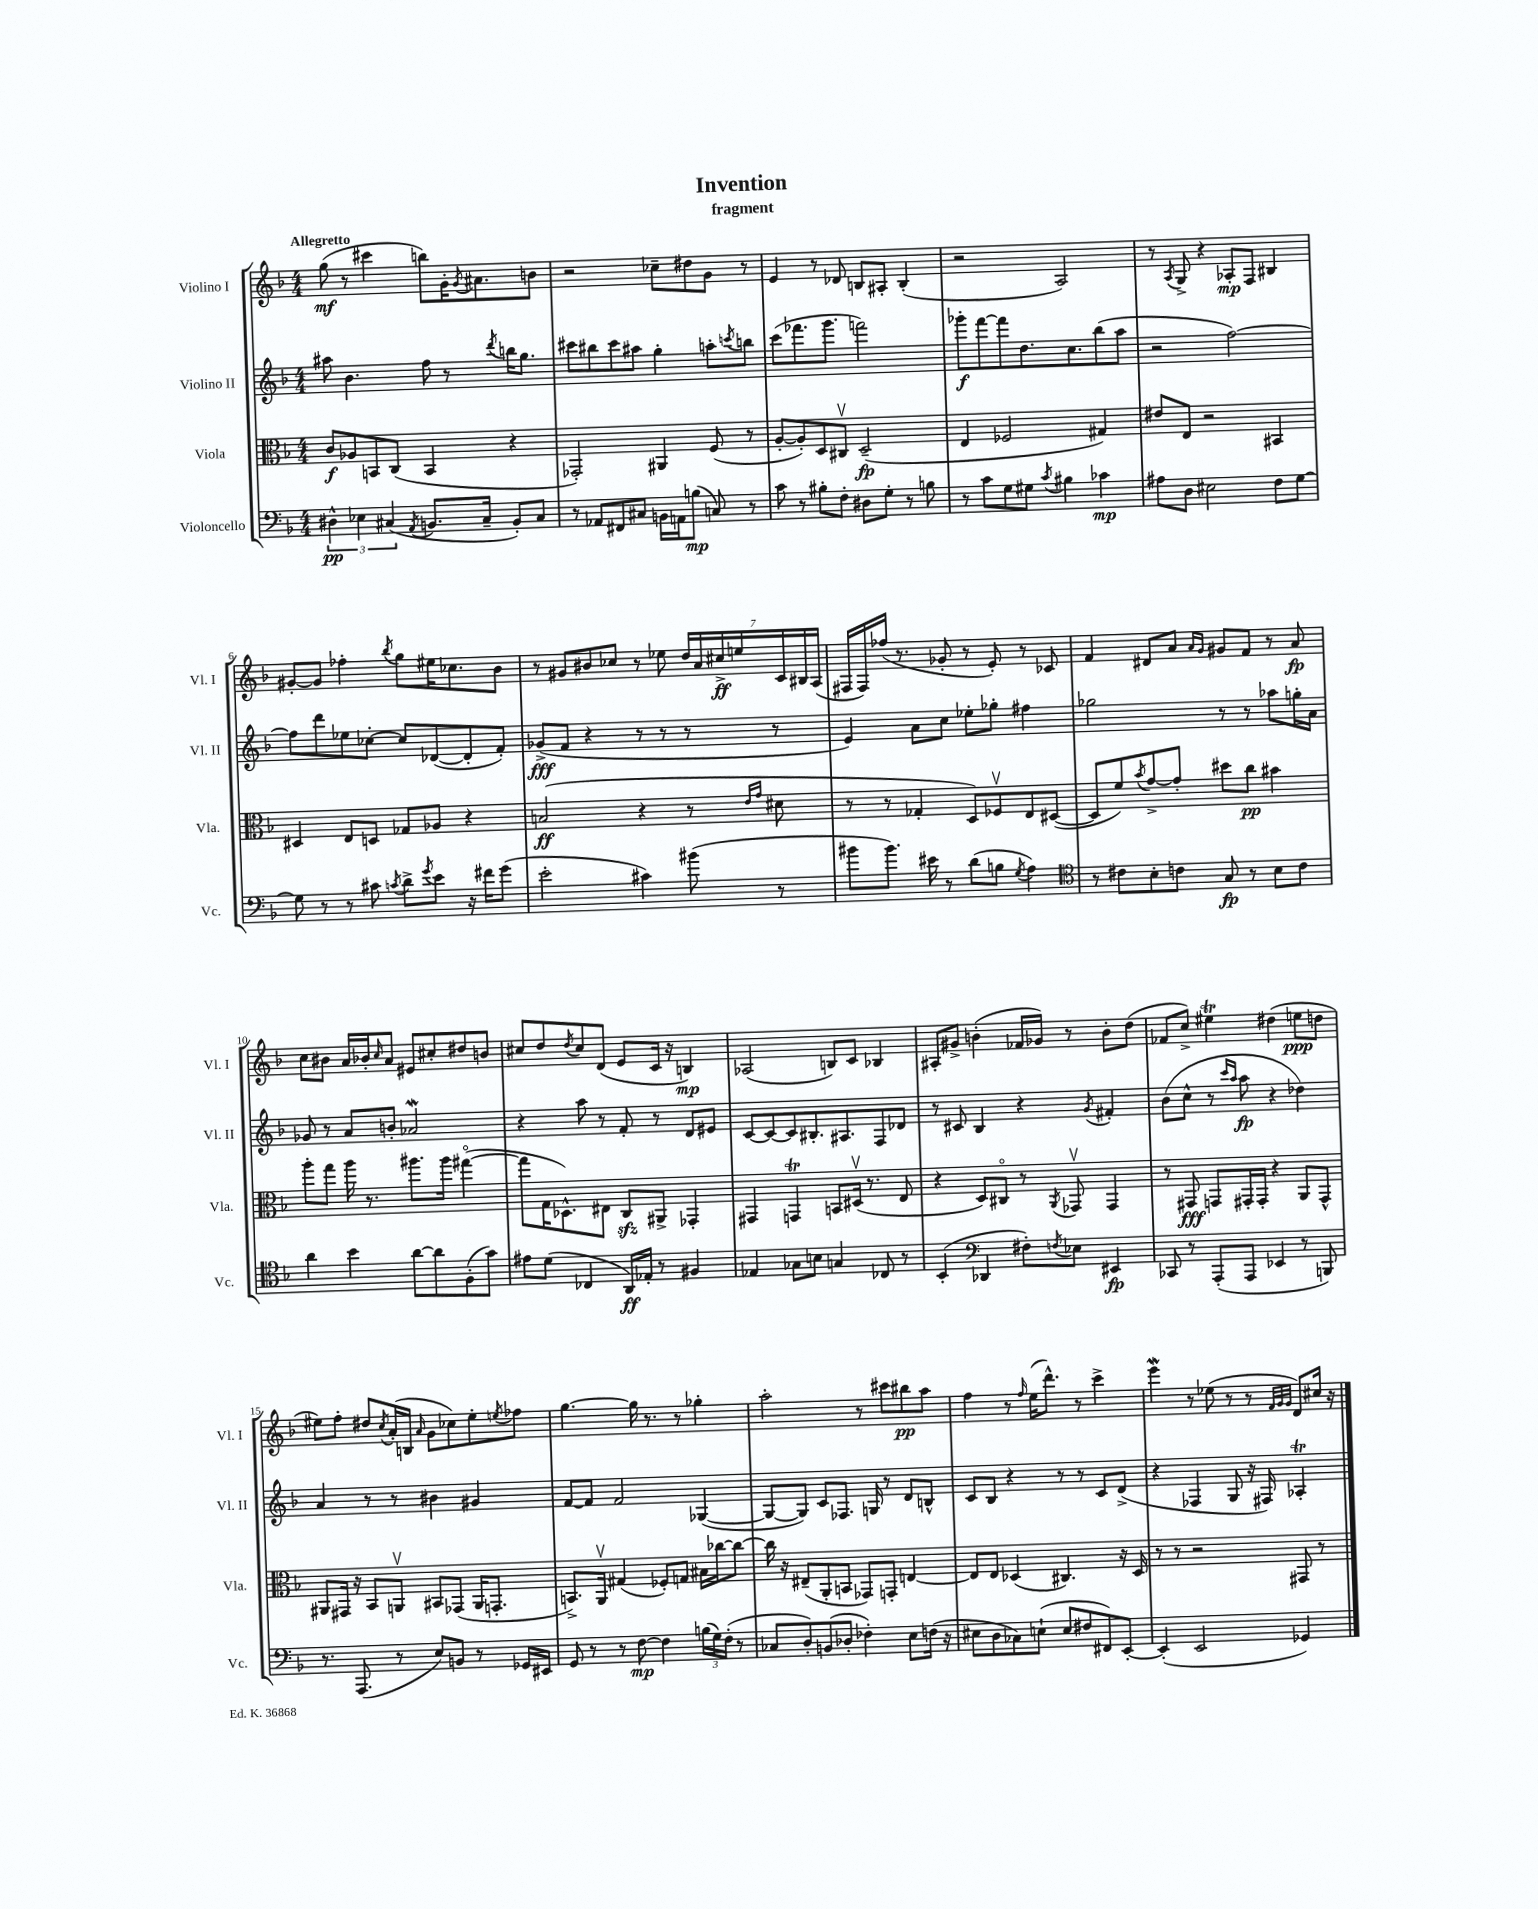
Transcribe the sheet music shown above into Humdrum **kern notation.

**kern	**dynam	**kern	**dynam	**kern	**dynam	**kern	**dynam
*part4	*part4	*part3	*part3	*part2	*part2	*part1	*part1
*staff4	*staff4	*staff3	*staff3	*staff2	*staff2	*staff1	*staff1
*I"Violoncello	*	*I"Viola	*	*I"Violino II	*	*I"Violino I	*
*I'Vc.	*	*I'Vla.	*	*I'Vl. II	*	*I'Vl. I	*
*clefF4	*	*clefC3	*	*clefG2	*	*clefG2	*
*k[b-]	*	*k[b-]	*	*k[b-]	*	*k[b-]	*
*M4/4	*	*M4/4	*	*M4/4	*	*M4/4	*
=1	=1	=1	=1	=1	=1	=1	=1
!	!	!	!	!	!	!LO:TX:a:B:t=Allegretto	!
6D#X^^\	pp	8c/L	f	8aa#X\	.	(8gg\	mf
.	.	8A-X/	.	4.b-\	.	8r	.
6E-X\	.	.	.	.	.	.	.
.	.	8BBn/	.	.	.	4ccc#X\	.
(6C#X/	.	.	.	.	.	.	.
.	.	(8C/J	.	.	.	.	.
8qAA/	.	.	.	.	.	.	.
8.BBn/L	.	4BB/	.	8ff\	.	8bbn\L)	.
.	.	.	.	8r	.	16g'\K	.
.	.	.	.	.	.	8qg/	.
16C#~/Jk	.	.	.	.	.	8.a#X\	.
.	.	.	.	8qddd/	.	.	.
8BB'/L)	.	4r	.	16bbn\KL	.	.	.
.	.	.	.	8.gg\J	.	.	.
8C#/J	.	.	.	.	.	8bn\J	.
=2	=2	=2	=2	=2	=2	=2	=2
8r	.	2GG-X'/)	.	8ccc#X\L	.	2r	.
8AA-X/L	.	.	.	8bb#X\	.	.	.
8FF#X/	.	.	.	8ccc#\	.	.	.
8C#X/J	.	.	.	8aa#X\J	.	.	.
16BBn\LL	.	4AA#X/	.	4gg'\	.	8cc-X~\L	.
16AAn\J	.	.	.	.	.	.	.
(8Bn\J	mp	.	.	.	.	8dd#X\	.
8Cn/)	.	(8F/	.	8aan'\L	.	8g\J	.
.	.	.	.	8qcccn/	.	.	.
8r	.	8r	.	8bbn\J	.	8r	.
=3	=3	=3	=3	=3	=3	=3	=3
8c\	.	[8A'/L	.	(8ccc\L	.	4e/	.
8r	.	8A'/])	.	8.fff-X\	.	.	.
8B#X'\L	.	8D/	.	.	.	8r	.
.	.	.	.	8.ggg\J	.	.	.
8F'\J	.	8C#Xv/J	.	.	.	8d-X/	.
8D#X\L	.	(2D~/	fp	2fffn\)	.	8Bn/L	.
8G'\J	.	.	.	.	.	8A#X'/J	.
8r	.	.	.	.	.	(4B'/	.
8Bn\	.	.	.	.	.	.	.
=4	=4	=4	=4	=4	=4	=4	=4
8r	.	4E/	.	8ggg-X'\L	f	2r	.
8c\L	.	.	.	[8fff\	.	.	.
8G\	.	2F-X/	.	8fff\]	.	.	.
8G#X\J	.	.	.	8.dd\	.	.	.
8qc/	.	.	.	.	.	.	.
4B#X\	.	.	.	.	.	2A/)	.
.	.	.	.	8.cc\	.	.	.
4c-X\	mp	4G#X/)	.	(8bb-\	.	.	.
.	.	.	.	8aa\J	.	.	.
=5	=5	=5	=5	=5	=5	=5	=5
8A#X\L	.	8e#X/L	.	2r	.	8r	.
.	.	.	.	.	.	8qA/	.
8D\J	.	8E/J	.	.	.	8G^/	.
2E#X\	.	2r	.	.	.	4r	.
.	.	.	.	[2ff\)	.	8A-X'/L	mp
.	.	.	.	.	.	8F/J	.
8F\L	.	4BB#X/	.	.	.	4B#X/	.
[8G\J	.	.	.	.	.	.	.
!!LO:LB:g=z
=6	=6	=6	=6	=6	=6	=6	=6
8G\]	.	4D#X/	.	8ff\L]	.	[8g#X'/L	.
8r	.	.	.	8ddd\	.	8g#/J]	.
8r	.	8E/L	.	8ee-X\	.	4ff-X'\	.
8c#X\	.	8Dn/J	.	[8cc-X'\J	.	.	.
8qcn/	.	.	.	.	.	8qbb-/	.
8d^\L	.	8G-X/L	.	8cc-/L]	.	8gg\L	.
8qg/	.	.	.	.	.	.	.
8e\J	.	8A-X/J	.	([8d-X/	.	16ee#X\K	.
.	.	.	.	.	.	8.cc-X\	.
16r	.	4r	.	8d-'/]	.	.	.
16f#X\KL	.	.	.	.	.	.	.
(8g\J	.	.	.	8f'/J)	.	8b-\J	.
=7	=7	=7	=7	=7	=7	=7	=7
2e'\	.	(2Bn/	ff	(8g-X^/L	fff	8r	.
.	.	.	.	8f/J	.	8g#X/L	.
.	.	.	.	4r	.	8b#X/	.
.	.	.	.	.	.	8cc-X/J	.
4c#X\)	.	4r	.	8r	.	8r	.
.	.	.	.	8r	.	8ee-X\	.
(8b#X\	.	8r	.	8r	.	28dd/LL	.
.	.	.	.	.	.	28a/	.
.	.	.	.	.	.	28cc#X^/	ff
.	.	.	.	.	.	28een/	.
.	.	16qqe/LL	.	.	.	.	.
.	.	16qqg/JJ	.	.	.	.	.
8r	.	8d#X\	.	8r	.	.	.
.	.	.	.	.	.	28c/	.
.	.	.	.	.	.	28B#X/	.
.	.	.	.	.	.	(28A/JJ	.
=8	=8	=8	=8	=8	=8	=8	=8
8b#X\L	.	8r	.	4e/)	.	16F#X/LL	.
.	.	.	.	.	.	16F#/)	.
8.b#\J)	.	8r	.	.	.	(16ff-X/JJ	.
.	.	.	.	.	.	8.r	.
.	.	4G-X'/	.	8a\L	.	.	.
16e#X\	.	.	.	.	.	.	.
8r	.	.	.	8cc\J	.	8g-X'/	.
(8d\L	.	8D/L)	.	8ee-X'\L	.	8r	.
8Bn\J	.	8F-Xv/	.	8gg-X'\J	.	8e'/)	.
8qG/	.	.	.	.	.	.	.
4A\)	.	8E/	.	4ff#X\	.	8r	.
.	.	([8D#X/J	.	.	.	8c-X/	.
=9	=9	=9	=9	=9	=9	=9	=9
*clefC4	*	*	*	*	*	*	*
8r	.	8D#/L]	.	2gg-X\	.	4f/	.
8c#X\L	.	8f/)	.	.	.	.	.
.	.	8qb-/	.	.	.	.	.
8B-'\	.	[8g^/	.	.	.	8d#X/L	.
8cn\J	.	8g'/J]	.	.	.	8a/J	.
.	.	.	.	.	.	16qqa/LL	.
.	.	.	.	.	.	16qqg/JJ	.
8G/	fp	8dd#X\L	.	8r	.	8g#X/L	.
8r	.	8cc\J	pp	8r	.	8f/J	.
8B-\L	.	4b#X\	.	8aa-X\L	.	8r	.
8c\J	.	.	.	16ggn'\L	.	8a/	fp
.	.	.	.	16a\JJ	.	.	.
!!LO:LB:g=z
=10	=10	=10	=10	=10	=10	=10	=10
4a\	.	8aa'\L	.	8g-X/	.	8cc\L	.
.	.	8gg\J	.	8r	.	8b#X\J	.
4b-\	.	16aa\	.	8a/L	.	16a/LL	.
.	.	8.r	.	.	.	16b-X'/J	.
.	.	.	.	.	.	16qqcc/	.
.	.	.	.	8bn'/J	.	8a/J	.
[8a\L	.	8.aa#X\L	.	2a-Xw/	.	8e#X/L	.
8a\]	.	.	.	.	.	8cc#X'/	.
.	.	16aa#\Jk	.	.	.	.	.
(8F'\	.	([4gg#X\	.	.	.	8dd#X/	.
8g\J)	.	.	.	.	.	8bn/J	.
=11	=11	=11	=11	=11	=11	=11	=11
8e#X\L	.	8gg#\L]	.	4r	.	8cc#X/L	.
(8d\J	.	16G\K	.	.	.	8dd/	.
.	.	8.D-X^^\)	.	.	.	.	.
.	.	.	.	.	.	8qdd/	.
4C-X/	.	.	.	8aa\	.	8cc#/	.
.	.	8E#X\J	.	8r	.	(8d/J	.
16AA/LL)	ff	8Czz/L	.	8f'/	.	8e/L	.
16E-X'/JJ	.	.	.	.	.	.	.
8r	.	8AA#X^/J	.	8r	.	16c/Jk	.
.	.	.	.	.	.	16r	.
4F#X/	.	4GG-X'/	.	8d/L	.	4Bn/)	mp
.	.	.	.	8e#X/J	.	.	.
=12	=12	=12	=12	=12	=12	=12	=12
4E-X/	.	4GG#X/	.	[8c/L	.	(2A-X/	.
.	.	.	.	8c/_	.	.	.
8G-X\L	.	4GGnT/	.	8c/]	.	.	.
8Bn\J	.	.	.	8.B#X'/	.	.	.
4Gn/	.	8BBn/L	.	.	.	8Bn/L)	.
.	.	.	.	8.A#X/	.	.	.
.	.	(16D#Xv/Jk	.	.	.	8c/J	.
.	.	8.r	.	.	.	.	.
8C-X/	.	.	.	8F/	.	4B-X/	.
8r	.	8E/	.	8d-X/J	.	.	.
=13	=13	=13	=13	=13	=13	=13	=13
(4BB-'/	.	4r	.	8r	.	8A#X'/L	.
.	.	.	.	8c#X/	.	8g#X^/J	.
*clefF4	*	*	*	*	*	*	*
4DD-X/	.	8D/L)	.	4B-/	.	(4bn'\	.
.	.	8C#X/J	.	.	.	.	.
8F#X'\L)	.	8r	.	4r	.	16f-X/LL	.
.	.	.	.	.	.	16g-X/JJ)	.
8qFn/	.	8qAA/	.	.	.	.	.
8E-X\J	.	8GG-Xv/	.	.	.	8r	.
.	.	.	.	8qg/	.	.	.
4EE#X/	fp	4GG-/	.	4f#X'/	.	8b'\L	.
.	.	.	.	.	.	(8dd\J	.
=14	=14	=14	=14	=14	=14	=14	=14
8CC-X/	.	8r	.	(8b-\L	.	8f-X/L	.
8r	.	8GG#X/	fff	8cc^^\J	.	8cc^/J)	.
(8AAA'/L	.	8GGn/L	.	8r	.	4ee#Xt\	.
.	.	.	.	16qqccc/LL	.	.	.
.	.	.	.	16qqaa/JJ	.	.	.
8AAA/J	.	16GG#X'/L	.	8aa\	fp	.	.
.	.	16GG#'/JJ	.	.	.	.	.
4EE-X/	.	4r	.	4r	.	(4dd#X\	.
8r	.	8AA/L	.	4dd-X\)	.	8een\L	ppp
8BBBn/)	.	8GG#^^/J	.	.	.	8ddn\J	.
!!LO:LB:g=z
=15	=15	=15	=15	=15	=15	=15	=15
8.r	.	8AA#X/L	.	4a/	.	8ee#X\L)	.
.	.	16GG#X/Jk	.	.	.	8ff'\J	.
(8.AAA/	.	16r	.	.	.	.	.
.	.	8BB-/L	.	8r	.	8dd#X/L	.
.	.	.	.	.	.	8qcc/	.
8r	.	8AAnv/J	.	8r	.	(16a'/L	.
.	.	.	.	.	.	16Bn/JJ	.
.	.	.	.	.	.	16qqa/	.
8E/L)	.	8BB#X/L	.	4b#X\	.	8g\L	.
8BBn/J	.	(8GG-X/J	.	.	.	8cc-X\)	.
8r	.	16AA/KL	.	4g#X/	.	8ee#'\	.
.	.	8.GGn'/J	.	.	.	.	.
.	.	.	.	.	.	8qeen/	.
16GG-X/LL	.	.	.	.	.	8ff-X\J	.
16EE#X/JJ	.	.	.	.	.	.	.
=16	=16	=16	=16	=16	=16	=16	=16
8GG/	.	8.BBn^/L)	.	[8f/L	.	[4.gg\	.
8r	.	.	.	8f/J]	.	.	.
.	.	16AAv/Jk	.	.	.	.	.
8r	.	(4G#X/	.	2f/	.	.	.
[8F\	mp	.	.	.	.	16gg\]	.
.	.	.	.	.	.	8.r	.
4F\]	.	8F-X'/L)	.	.	.	.	.
.	.	8Gn/J	.	.	.	8r	.
(24Bn\LL	.	16B#X\LL	.	([4G-X/	.	4gg-X'\	.
24G\)	.	.	.	.	.	.	.
.	.	[16cc-X\J	.	.	.	.	.
(24F'\JJ	.	.	.	.	.	.	.
8r	.	8cc-\J_	.	.	.	.	.
=17	=17	=17	=17	=17	=17	=17	=17
8C-X/L	.	16cc-\]	.	8G-/L_	.	2aa'\	.
.	.	16r	.	.	.	.	.
8D'/)	.	(8E#X~/L	.	8G-/J])	.	.	.
(8BBn/	.	8AA'/	.	8c/L	.	.	.
8D-X'/J	.	8BBn/J	.	8.F-X/J	.	.	.
4F-X'\)	.	8GG-X/L)	.	.	.	8r	.
.	.	.	.	16Gn/	.	.	.
.	.	8GGn'/J	.	8r	.	8ccc#X\L	.
8E\L	.	[4En/	.	8d/L	.	8bb#X\	pp
(16Fn\Jk	.	.	.	8Bn^^/J	.	8aa\J	.
16r	.	.	.	.	.	.	.
=18	=18	=18	=18	=18	=18	=18	=18
8E#X\L	.	8E/L]	.	8c/L	.	4ff\	.
8D\	.	8E/J	.	8B-/J	.	.	.
8C-X\)	.	(4D-X/	.	4r	.	8r	.
.	.	.	.	.	.	16qqff/	.
(8En`\J	.	.	.	.	.	(16ee\KL	.
.	.	.	.	.	.	8.ddd^^\J)	.
8E/L	.	4.C#X/)	.	8r	.	.	.
8F#X/	.	.	.	8r	.	8r	.
8FF#X/)	.	.	.	8c/L	.	4ccc^\	.
[8EE'/J	.	16r	.	(8d^/J	.	.	.
.	.	16D-/	.	.	.	.	.
=19	=19	=19	=19	=19	=19	=19	=19
(4EE'/]	.	8r	.	4r	.	4eeeW\	.
.	.	8r	.	.	.	.	.
2EE/	.	2r	.	4F-X/	.	8r	.
.	.	.	.	.	.	(8ee-X\	.
.	.	.	.	8G/	.	8r	.
.	.	.	.	16r	.	8r	.
.	.	.	.	16F#X/)	.	.	.
.	.	.	.	.	.	32qqf/LLL	.
.	.	.	.	.	.	32qqg/	.
.	.	.	.	.	.	32qqg/JJJ	.
4GG-X/)	.	8GG#X/	.	4A-XT'/	.	8d/L)	.
.	.	8r	.	.	.	16cc#X/Jk	.
.	.	.	.	.	.	16r	.
==	==	==	==	==	==	==	==
*-	*-	*-	*-	*-	*-	*-	*-
